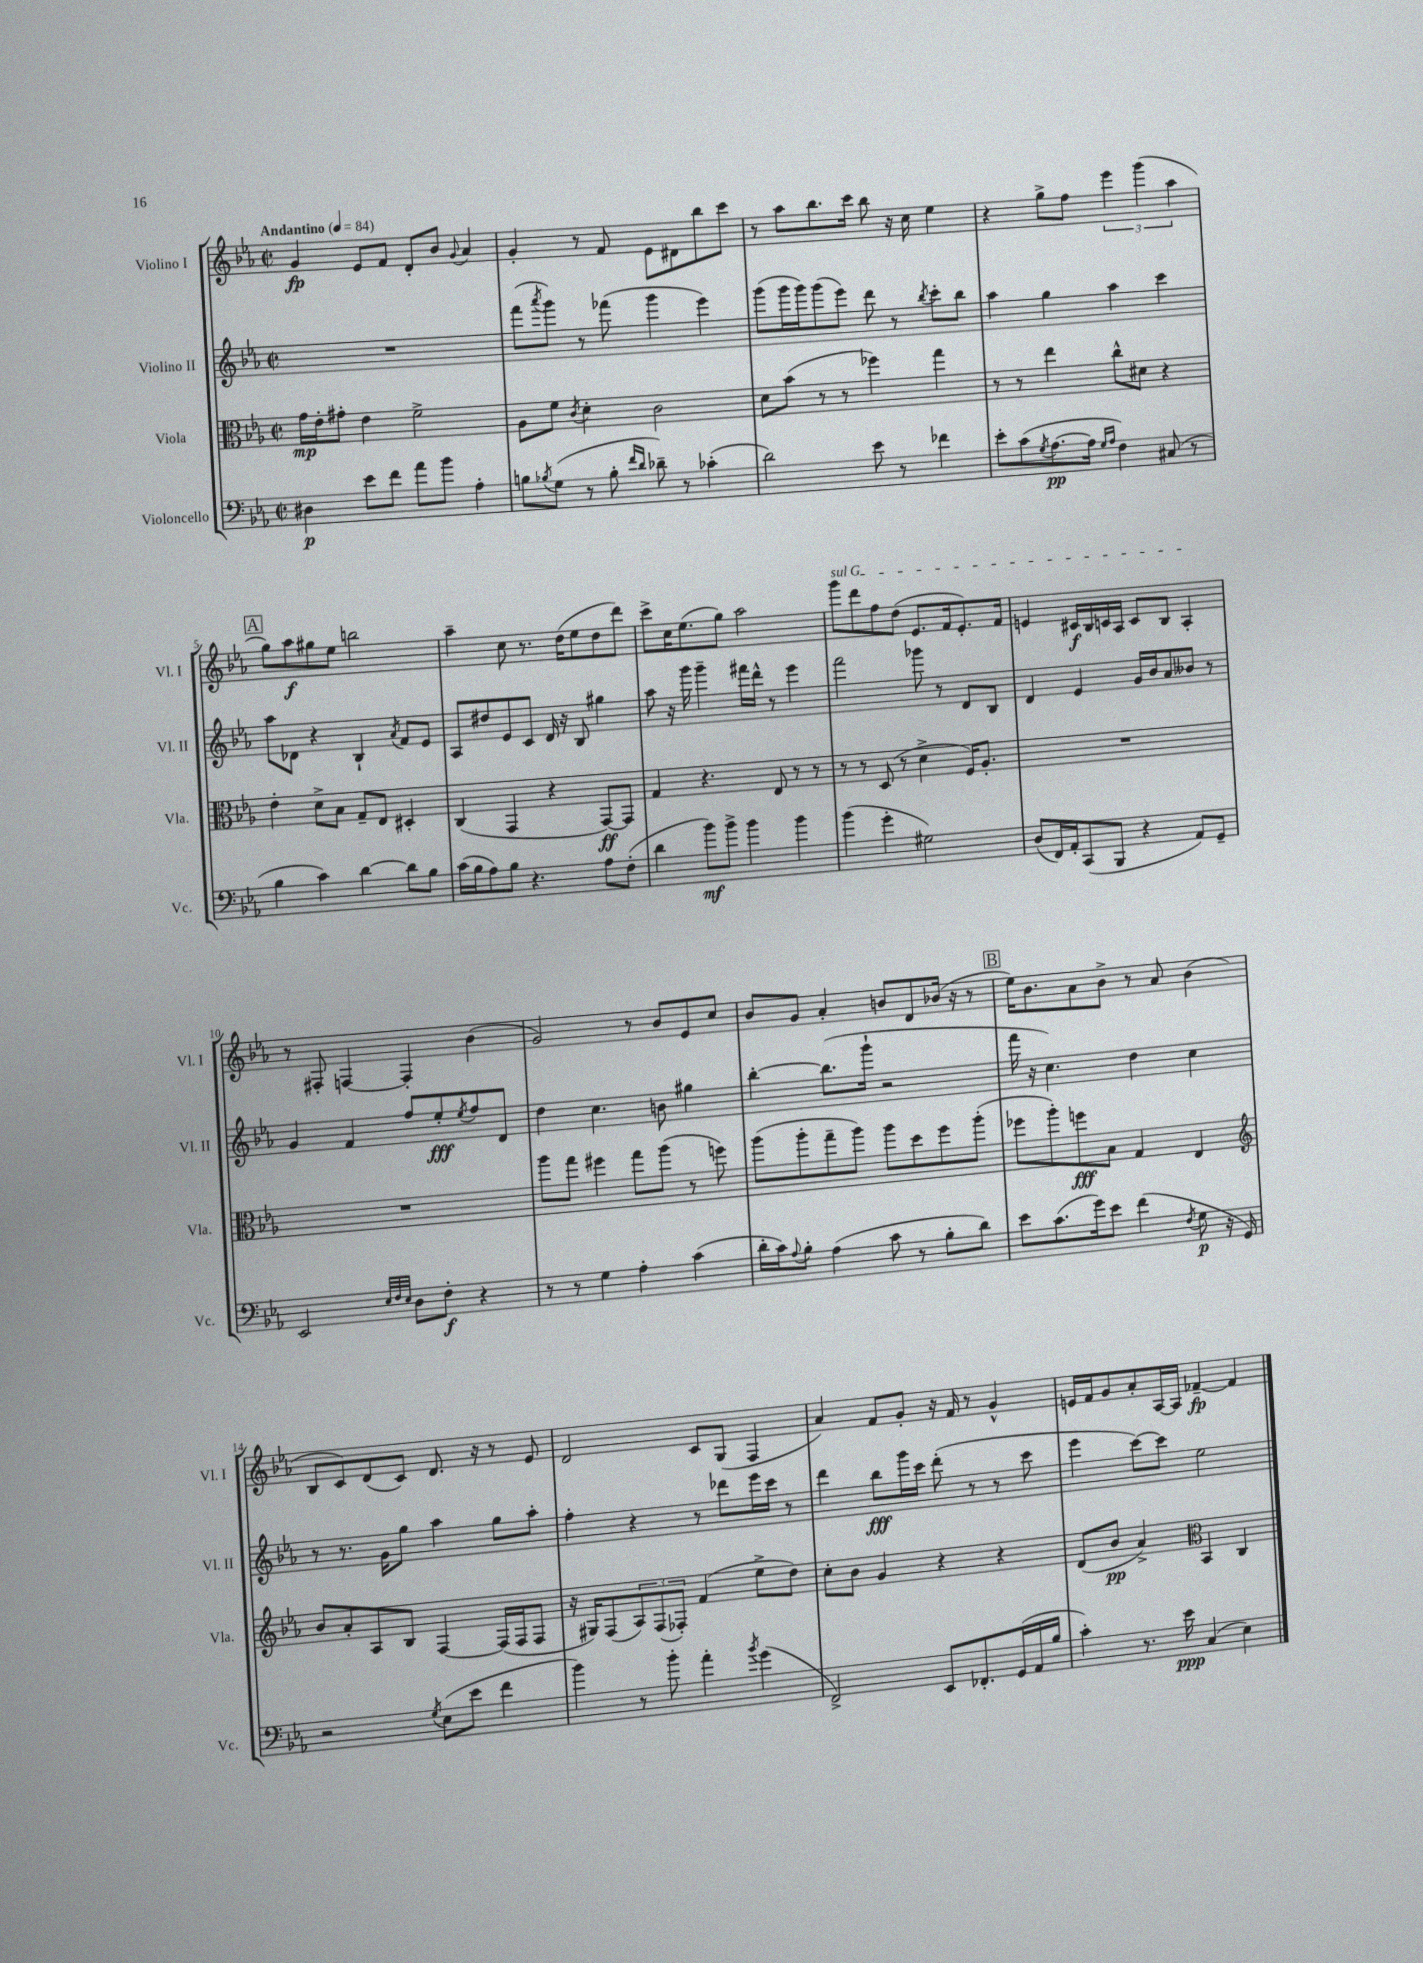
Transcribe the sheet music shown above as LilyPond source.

<<
\new StaffGroup <<
\new Staff = "s0" \with { instrumentName = "Violino I" shortInstrumentName = "Vl. I" } {
    \clef treble \key ees \major \defaultTimeSignature \time 2/2 \tempo "Andantino" 4 = 84
    g'4\fp ees'8 f'8 d'8-. bes'8 \appoggiatura { g'8 } aes'4 |
    g'4-. r8 f'8 ees'8 dis'8 bes''8 c'''8 |
    r8 aes''8 bes''8. c'''16 bes''8 r16 c''16 ees''4 |
    r4 g''8-> f''8 \tuplet 3/2 { ees'''4 g'''4( aes''4 } |
    \mark \markup { \box "A" } g''8) aes''8\f gis''8 ees''8 b''2 |
    aes''4-- c''8 r8. d''16( ees''8 d''8 d'''8) |
    c'''8-> c''16 ees''8.( g''8) aes''2 |
    \once \override TextSpanner.bound-details.left.text = \markup { \italic "sul G" } g'''8\startTextSpan d'''8 f''8 d''8( ees'8. f'16 ees'8.-.) f'16 |
    e'4 cis'16\f bes16 c'16 aes16 c'8 bes8 aes4-.\stopTextSpan |
    r8 fis8-. f4~ f4-. bes'4( |
    g'2) r8 bes'8 ees'8 c''8 |
    bes'8 g'8 aes'4-. b'8 d'8 bes'16( r16 r8 |
    \mark \markup { \box "B" } ees''16) bes'8. aes'8 bes'8-> r8 aes'8 bes'4( |
    bes8 c'8) d'8( c'8) d'8. r16 r8 ees'8 |
    d'2 c'8 g8( f4 |
    aes'4) f'8 g'8-. r16 f'16 r8 g'4-^ |
    e'16 f'16 g'8 aes'8-. aes16~ aes16 fes'4~--\fp fes'4 \bar "|." |
}
\new Staff = "s1" \with { instrumentName = "Violino II" shortInstrumentName = "Vl. II" } {
    \clef treble \key ees \major \defaultTimeSignature \time 2/2
    R1 |
    f'''8( \acciaccatura { aes'''8 } g'''8) r8 fes'''8( g'''4 ees'''4) |
    g'''8( g'''16 g'''16) g'''8( ees'''8) d'''8 r8 \acciaccatura { bes''8 } c'''8-. bes''8 |
    aes''4 g''4 aes''4 c'''4 |
    \mark \markup { \box "A" } aes''8 des'8 r4 bes4-! \acciaccatura { aes'8 } f'8 ees'8 |
    aes8 dis''8 ees'8 c'8 d'16 r16 bes8 gis''4 |
    aes''8 r16 g'''16 g'''4-- fis'''16 d'''16-^ r8 ees'''4 |
    f'''2 ges'''8 r8 d'8 bes8 |
    d'4 ees'4 g'16 bes'16 aes'8 beses'8 r8 |
    g'4 f'4 f''8 ees''8-.\fff \acciaccatura { ees''8 } f''8 d'8 |
    d''4 c''4. b'8 gis''4 |
    bes''4~-. bes''8.( g'''16-! r2 |
    \mark \markup { \box "B" } f'''16 r16 c''4.) d''4 c''4 |
    r8 r8. g'16 g''8 aes''4 g''8 aes''8-. |
    f''4-. r4 r8 des'''8 ees'''16 c'''16 r8 |
    d'''4 bes''8\fff g'''16 c'''16 d'''8-.( r8 r8 c'''8 |
    ees'''4 c'''8~) c'''8 ees''2 \bar "|." |
}
\new Staff = "s2" \with { instrumentName = "Viola" shortInstrumentName = "Vla." } {
    \clef alto \key ees \major \defaultTimeSignature \time 2/2
    g'16\mp ees'16-. gis'8-. ees'4 f'2-> |
    aes8 f'8 \acciaccatura { c'8 } d'4-. c'2 |
    d'8 bes'8( r8 r8 fes''4) g''4 |
    r8 r8 ees''4 c''8-^ dis'8 r4 |
    \mark \markup { \box "A" } ees'4-. d'8-> bes8 g8-- ees8 dis4-. |
    c4( g,4 r4 g,8~\ff) g,8 |
    g4 r4. ees8 r8 r8 |
    r8 r8 d8( r8 d'4-> f16) aes8.-. |
    R1 |
    R1 |
    aes''8 g''8 fis''4 g''8 aes''8( r8 f''8) |
    aes''8( aes''8-. g''8-- aes''8) aes''8 d''8 f''8 aes''8-.( |
    \mark \markup { \box "B" } fes''8 aes''8-.) f''8\fff bes8 g4 ees4 |
    \clef treble bes'8 aes'8-. aes8 bes8 f4~ f16( f16 f8 |
    r16 gis16) f8( \tuplet 3/2 { aes8) f8( fes8-.) } f'4( ees''8-> d''8) |
    c''8-. bes'8 g'4 r4 r4 |
    d'8( bes'8\pp aes'4->) \clef alto bes,4 c4 \bar "|." |
}
\new Staff = "s3" \with { instrumentName = "Violoncello" shortInstrumentName = "Vc." } {
    \clef bass \key ees \major \defaultTimeSignature \time 2/2
    dis4\p ees'8 f'8 aes'8 bes'8 aes4-. |
    b8 \acciaccatura { bes8 } g8( r8 bes8-. \grace { f'16 d'16 } des'8--) r8 ces'4-.( |
    d'2) ees'8 r8 fes'4 |
    ees'8-. c'8( \acciaccatura { g8 } aes8.~\pp aes16 \grace { g16 aes16 } f4) cis8( r8 |
    \mark \markup { \box "A" } bes4 c'4) d'4~ d'8 bes8 |
    c'16( bes16 aes8) bes8 r4. aes8 f8-.( |
    d'4 bes'8\mf) bes'8-> bes'4 bes'4 |
    bes'4( g'4-. gis2) |
    d8( f,16) aes,16-. c,8( bes,,8 r4 aes,8) g,8-- |
    ees,2 \grace { ees32 f32 ees32 } d8 f8-.\f r4 |
    r8 r8 g4 aes4-. c'4( |
    d'16-. c'16) \appoggiatura { aes8 } bes8-. aes4( c'8 r8 bes8-. d'8) |
    \mark \markup { \box "B" } ees'8 c'8.( g'16) ees'8 f'4( \acciaccatura { f8 } g8\p r16 g,16) |
    r2 \acciaccatura { g8 } ees8( ees'8 f'4 |
    bes'4) r8 bes'8-. aes'4-. \acciaccatura { bes'8 } g'4( |
    f,2->) ees,8 fes,8.-. g,16( aes,16 bes16 |
    c'4-.) r8. ees'16\ppp c4( ees4) \bar "|." |
}
>>
>>
